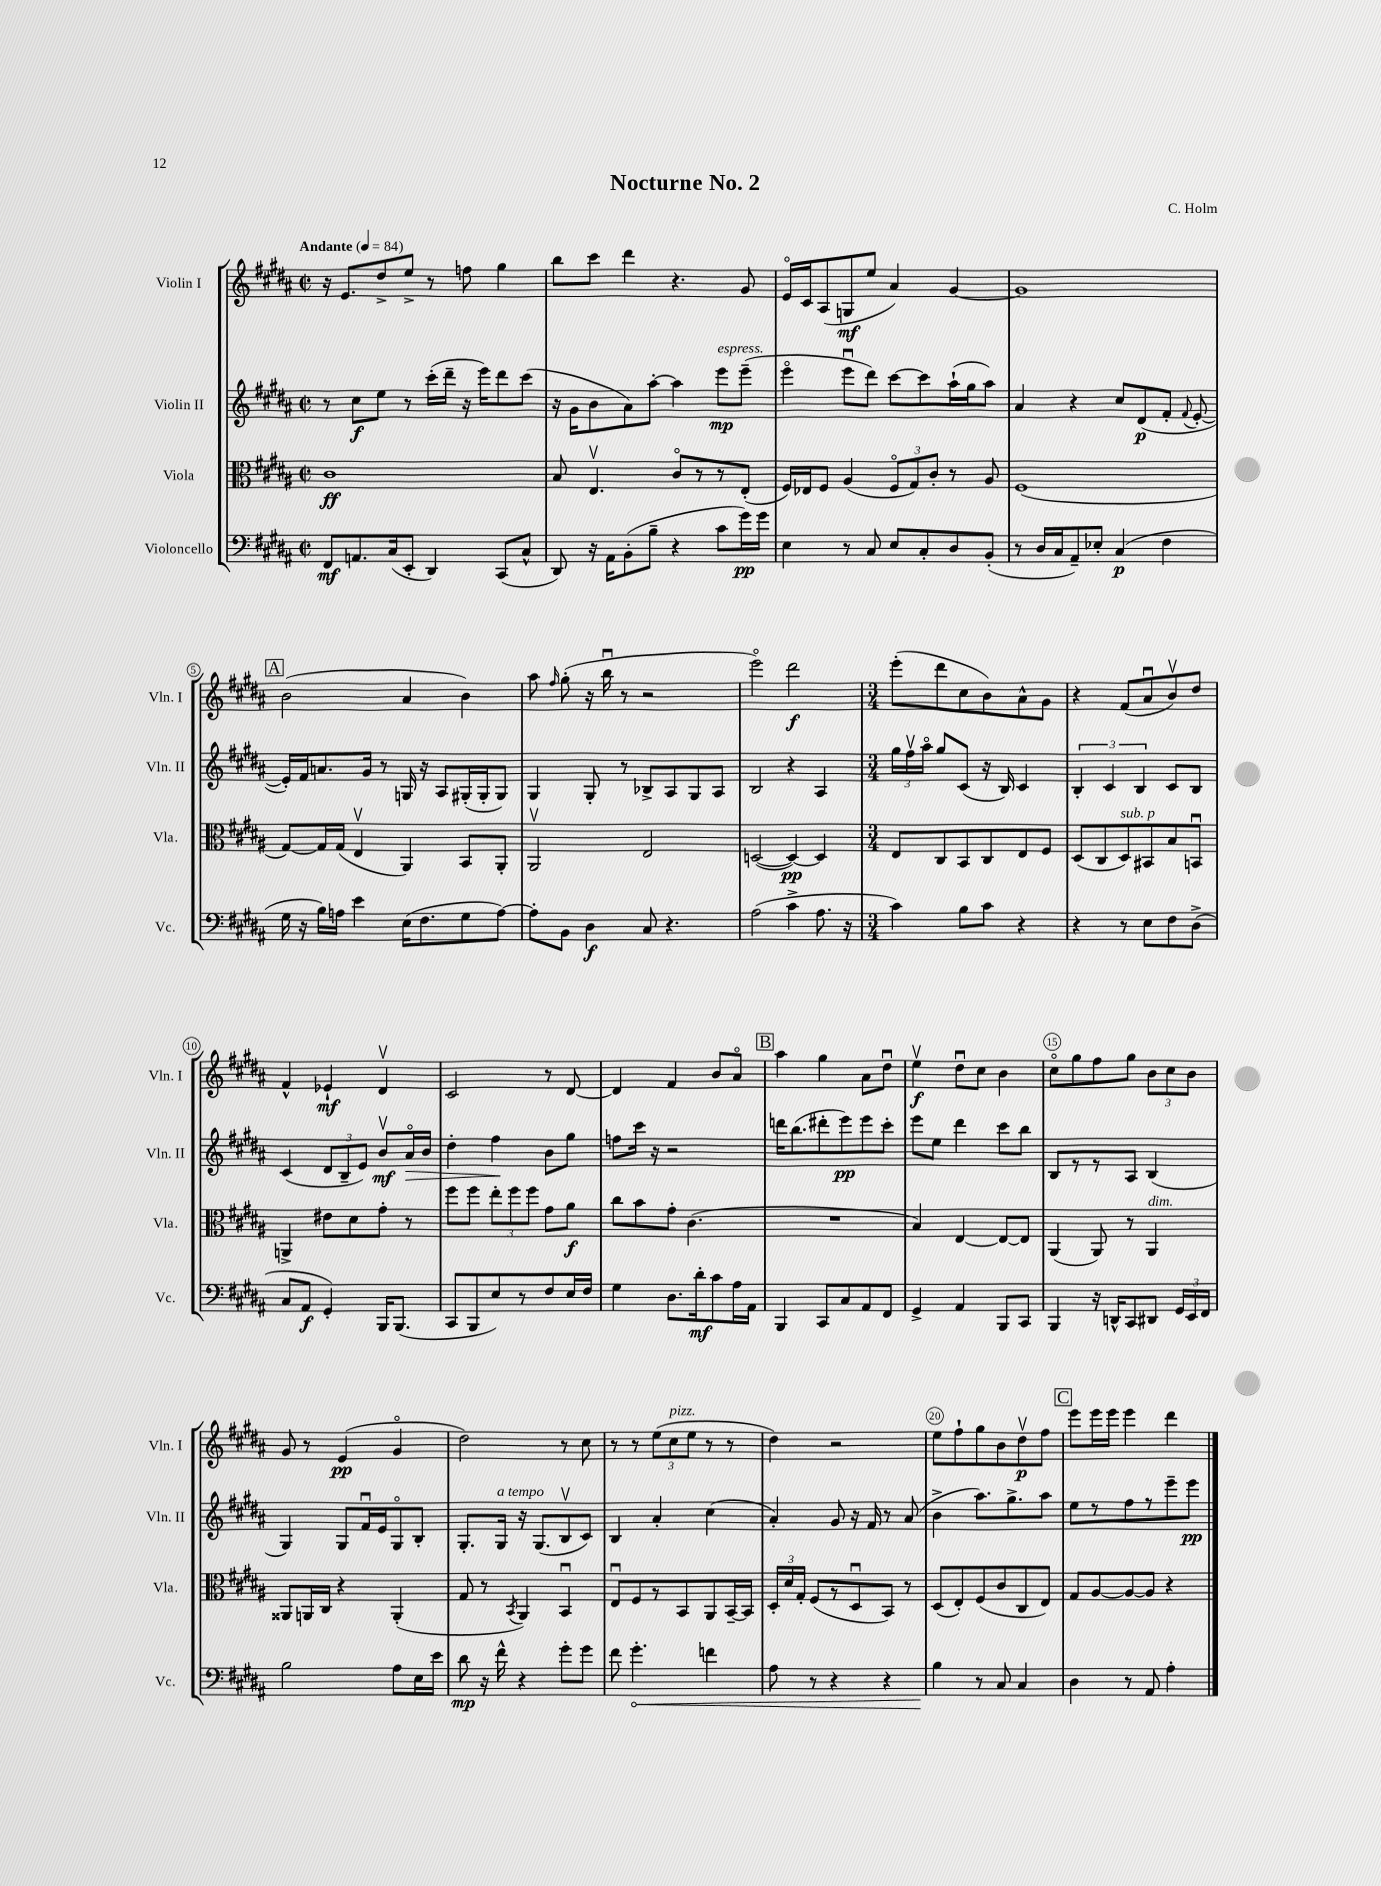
\header { title = "Nocturne No. 2" composer = "C. Holm" }
<<
\new StaffGroup <<
\new Staff = "s0" \with { instrumentName = "Violin I" shortInstrumentName = "Vln. I" } {
    \clef treble \key b \major \defaultTimeSignature \time 2/2 \tempo "Andante" 4 = 84
    \autoBeamOff r16 e'8.[ dis''8-> e''8]-> r8 f''8 gis''4 |
    b''8[ cis'''8] dis'''4 r4. gis'8 |
    e'16[\flageolet cis'16 ais8( g8\mf e''8] ais'4) gis'4~ |
    gis'1 |
    \mark \markup { \box "A" } b'2( ais'4 b'4) |
    ais''8 \grace { fis''16 } gis''8-.( r16 b''16\downbow r8 r2 |
    e'''2\flageolet) dis'''2\f |
    \numericTimeSignature \time 3/4 e'''8[-.( dis'''8 cis''8 b'8) ais'8-^ gis'8] |
    r4 fis'8[( ais'8\downbow b'8\upbow) dis''8] |
    fis'4-^ ees'4-!\mf dis'4\upbow |
    cis'2 r8 dis'8~ |
    dis'4 fis'4 b'8[ ais'8]\flageolet |
    \mark \markup { \box "B" } ais''4 gis''4 ais'8[ dis''8]\downbow |
    e''4\upbow\f dis''8[\downbow cis''8] b'4 |
    cis''8[\flageolet gis''8 fis''8 gis''8] \tuplet 3/2 { b'8[ cis''8 b'8] } |
    gis'8 r8 e'4\pp( gis'4\flageolet |
    dis''2) r8 cis''8 |
    r8 r8 \tuplet 3/2 { e''8[( cis''8^\markup { \italic "pizz." } e''8] } r8 r8 |
    dis''4) r2 |
    e''8[ fis''8-! gis''8 b'8 dis''8\upbow\p fis''8] |
    \mark \markup { \box "C" } e'''8[ e'''16 e'''16] e'''4 dis'''4 \bar "|." |
}
\new Staff = "s1" \with { instrumentName = "Violin II" shortInstrumentName = "Vln. II" } {
    \clef treble \key b \major \defaultTimeSignature \time 2/2
    \autoBeamOff r8 cis''8[\f e''8] r8 cis'''16[-.( dis'''16]-- r16 e'''16[) dis'''8 cis'''8]( |
    r16 gis'16[ b'8 ais'8) ais''8]~-. ais''4 e'''8[\mp^\markup { \italic "espress." } e'''8]--( |
    e'''4\flageolet e'''8[\downbow dis'''8]) cis'''8[~ cis'''8 ais''16-!( gis''16 ais''8]) |
    ais'4 r4 cis''8[ dis'8\p( fis'8]-. \appoggiatura { fis'8 } e'8~-. |
    \mark \markup { \box "A" } e'16[-.) fis'16 a'8. gis'16] r8 g16 r16 ais8[ gis16-.( gis16-. gis8]) |
    gis4 gis8-. r8 bes8[-> ais8 gis8 ais8] |
    b2 r4 ais4 |
    \numericTimeSignature \time 3/4 \tuplet 3/2 { gis''16[ fis''16\upbow ais''16]\flageolet } gis''8[ cis'8]( r16 b16) cis'4 |
    \tuplet 3/2 { b4-. cis'4 b4 } cis'8[ b8] |
    cis'4( \tuplet 3/2 { dis'8[ b8-- e'8]) } b'8[\upbow\mf ais'16\flageolet\> b'16] |
    dis''4-. fis''4\! b'8[ gis''8] |
    f''8[ cis'''16] r16 r2 |
    \mark \markup { \box "B" } d'''16[ b''8.( dis'''8-. e'''8\pp) e'''8 cis'''8]-. |
    e'''8[ e''8] dis'''4 cis'''8[ b''8] |
    b8[ r8 r8 ais8] b4( |
    gis4) gis8[ fis'16\downbow e'16 gis8\flageolet b8]-. |
    gis8.[-. gis16]^\markup { \italic "a tempo" } r16 gis8.[( b8\upbow cis'8]) |
    b4 ais'4-. cis''4( |
    ais'4-.) gis'8 r16 fis'16 r8 ais'8( |
    b'4-> ais''8.[) gis''8.-> ais''8] |
    \mark \markup { \box "C" } e''8[ r8 fis''8 r8 e'''8-- e'''8]\pp \bar "|." |
}
\new Staff = "s2" \with { instrumentName = "Viola" shortInstrumentName = "Vla." } {
    \clef alto \key b \major \defaultTimeSignature \time 2/2
    \autoBeamOff cis'1\ff |
    b8 e4.\upbow cis'8[\flageolet r8 r8 e8]-.( |
    fis16[) ees16 fis8] ais4( \tuplet 3/2 { fis8[\flageolet gis8) cis'8]-. } r8 ais8 |
    fis1( |
    \mark \markup { \box "A" } gis8[~) gis16 gis16]( e4\upbow ais,4) b,8[ ais,8]-. |
    ais,2\upbow e2 |
    d2~( d4~\pp) d4 |
    \numericTimeSignature \time 3/4 e8[ cis8 b,8 cis8 e8 fis8] |
    dis8[( cis8 dis8^\markup { \italic "sub. p" }) bis,8 b8 b,8]\downbow |
    a,4-> eis'8[ dis'8 gis'8]-. r8 |
    fis''8[ fis''8] \tuplet 3/2 { e''8[-. fis''8 fis''8] } gis'8[ ais'8]\f |
    cis''8[ b'8 gis'8]-. cis'4.( |
    \mark \markup { \box "B" } R2. |
    b4) e4~ e8[~ e8] |
    ais,4( ais,8) r8 ais,4^\markup { \italic "dim." } |
    aisis,8[ a,16 cis16] r4 a,4-.( |
    gis8 r8 \acciaccatura { b,8 } ais,4) b,4\downbow |
    e8[\downbow fis8 r8 b,8 ais,8 b,16~-- b,16] |
    \tuplet 3/2 { dis16[-. dis'16 gis16]-. } fis8[( r8 dis8\downbow b,8]) r8 |
    dis8[( e8-.) fis8( cis'8 cis8 e8]) |
    \mark \markup { \box "C" } gis8[ ais8~ ais8~ ais8] r4 \bar "|." |
}
\new Staff = "s3" \with { instrumentName = "Violoncello" shortInstrumentName = "Vc." } {
    \clef bass \key b \major \defaultTimeSignature \time 2/2
    \autoBeamOff fis,8[\mf a,8. cis16( e,8]-. dis,4) cis,8[( cis8]-^ |
    dis,8) r16 ais,16[ b,8-.( b8]-- r4 cis'8[ gis'16\pp) gis'16] |
    e4 r8 cis8 e8[ cis8-. dis8 b,8]-.( |
    r8 dis16[ cis16 ais,8--) ees8]-. cis4\p( fis4 |
    \mark \markup { \box "A" } gis16 r16 b16[) a16] e'4 e16[( fis8. gis8 a8]~) |
    a8[-. b,8] dis4\f cis8 r4. |
    ais2( cis'4-> ais8. r16 |
    \numericTimeSignature \time 3/4 cis'4) b8[ cis'8] r4 |
    r4 r8 e8[ fis8 dis8]->( |
    cis8[ ais,8]\f gis,4-.) b,,16[ b,,8.]( |
    cis,8[ b,,8 e8) r8 fis8 e16 fis16] |
    gis4 dis8.[ dis'16-.\mf cis'8 ais16 ais,16] |
    \mark \markup { \box "B" } b,,4 cis,8[ cis8 ais,8 fis,8] |
    gis,4-> ais,4 b,,8[ cis,8] |
    b,,4 r16 d,16[-^ cis,8 dis,8] \tuplet 3/2 { gis,16[ e,16 fis,16] } |
    b2 ais8[ e16 e'16] |
    dis'8\mp r16 fis'16-^ r4 gis'8[-. gis'8] |
    fis'8 \once \override Hairpin.circled-tip = ##t gis'4.-.\< f'4 |
    ais8 r8 r4 r4 |
    b4\! r8 cis8 cis4 |
    \mark \markup { \box "C" } dis4 r8 ais,8 ais4-. \bar "|." |
}
>>
>>
\layout { \context { \Score \override BarNumber.break-visibility = ##(#f #t #t) barNumberVisibility = #(every-nth-bar-number-visible 5) \override BarNumber.stencil = #(make-stencil-circler 0.1 0.3 ly:text-interface::print) } }
